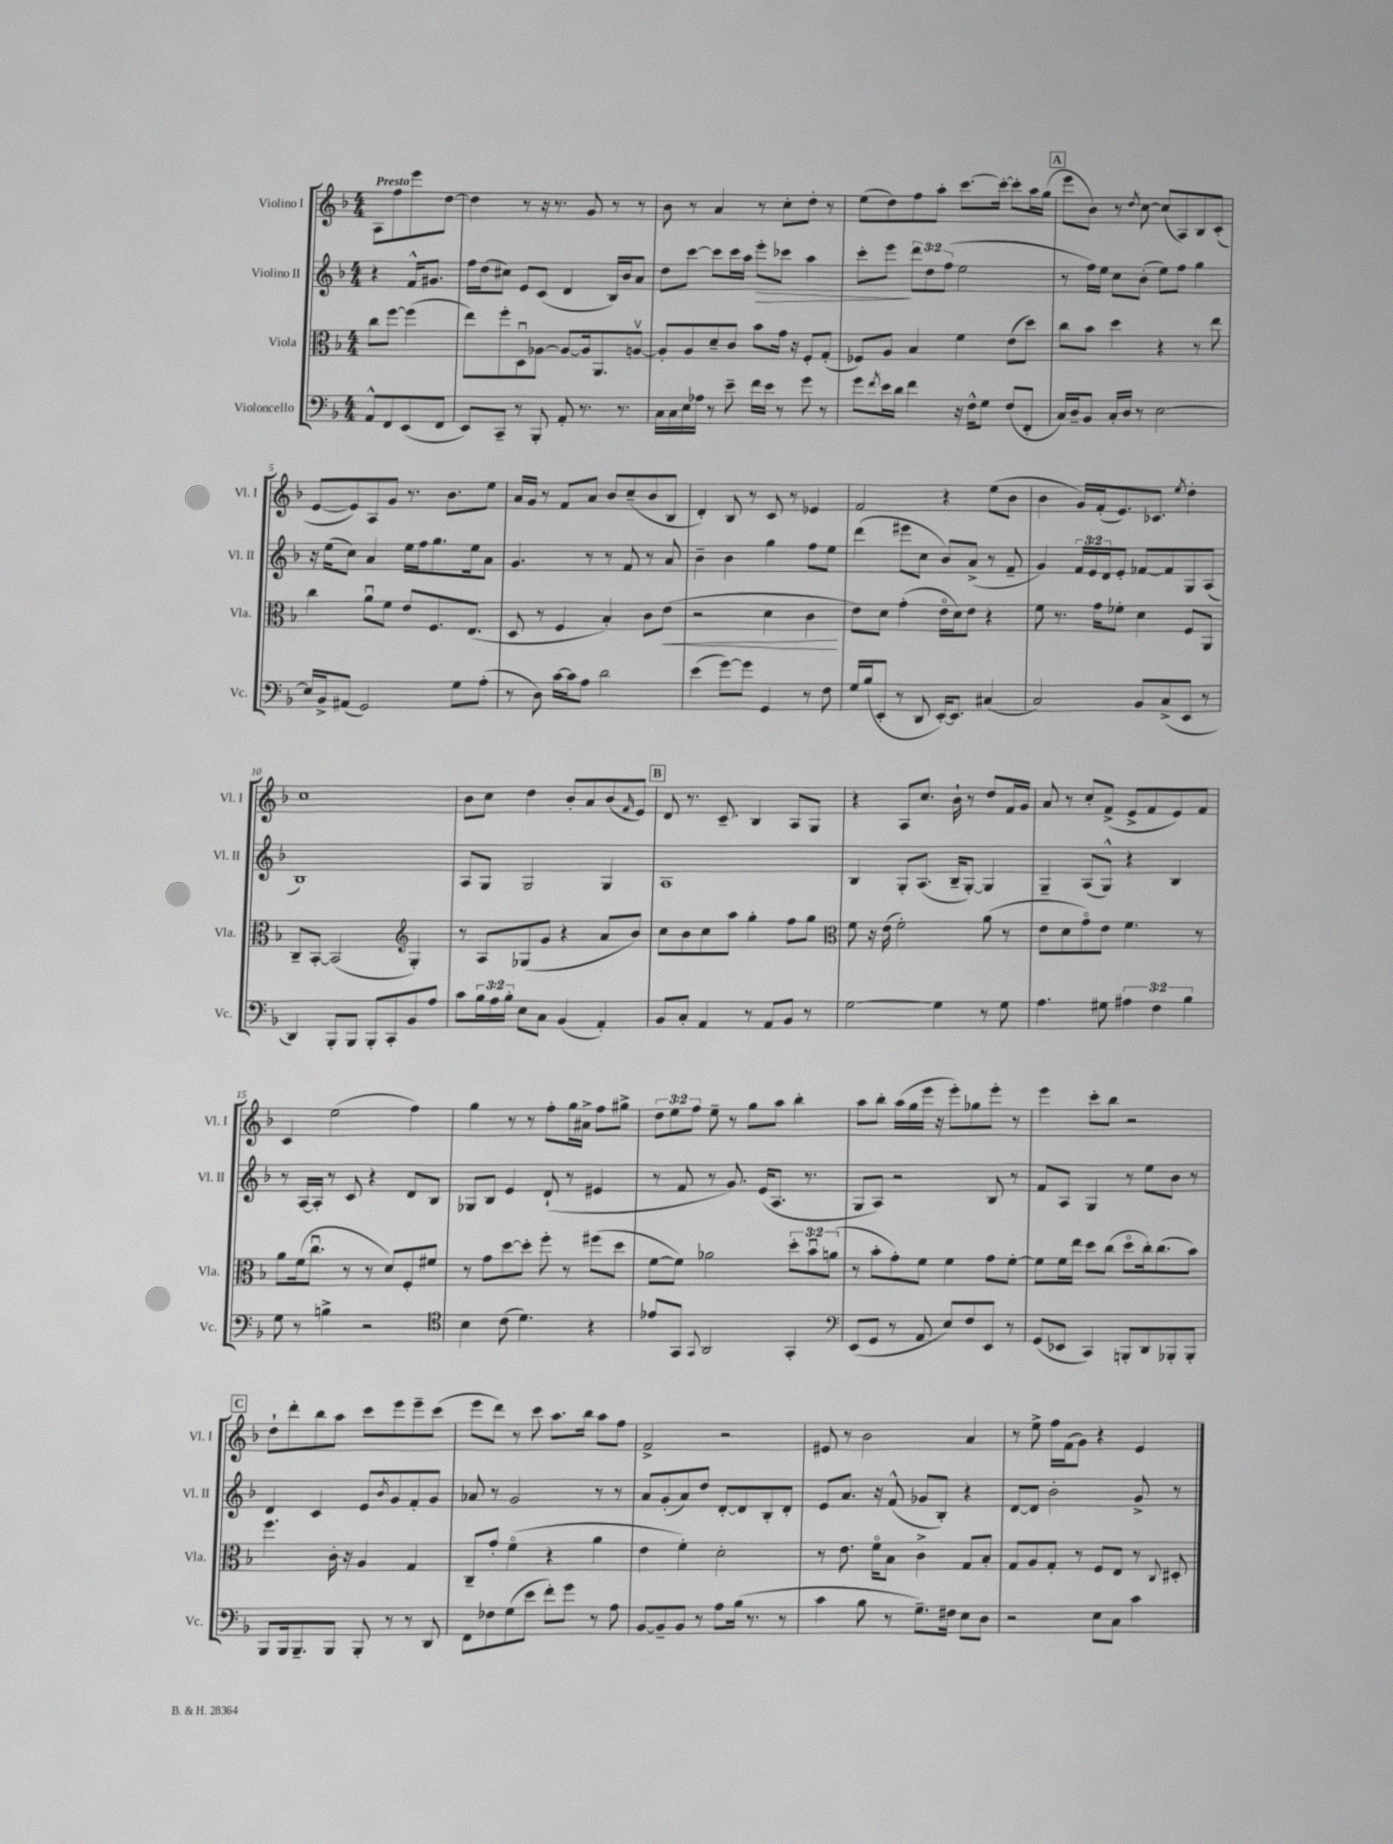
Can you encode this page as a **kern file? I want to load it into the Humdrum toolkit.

**kern	**kern	**dynam	**kern	**dynam	**kern
*part4	*part3	*part3	*part2	*part2	*part1
*staff4	*staff3	*staff3	*staff2	*staff2	*staff1
*I"Violoncello	*I"Viola	*	*I"Violino II	*	*I"Violino I
*I'Vc.	*I'Vla.	*	*I'Vl. II	*	*I'Vl. I
*clefF4	*clefC3	*	*clefG2	*	*clefG2
*k[b-]	*k[b-]	*	*k[b-]	*	*k[b-]
*M4/4	*M4/4	*	*M4/4	*	*M4/4
=	=	=	=	=	=
!	!	!	!	!	!LO:TX:a:B:t=Presto
8AA^^/L	8cc\L	.	4r	.	8A\L
8FF/	[8ff\J	.	.	.	8ff\
(8EE/	(4ff\]	.	16f^^/KL	.	8eee\
.	.	.	8.g#X/J	.	.
8FF/J	.	.	.	.	[8dd\J
=1	=1	=1	=1	=1	=1
8EE/L)	8ee\L)	.	16ff\LL	.	4dd\]
.	.	.	(16dd\J	.	.
8CC~/J	8ff'\	.	8cc#X\J)	.	.
8r	8Du\	.	8e/L	.	8r
8BBB-'/	[8A-X\J	.	(8c/J	.	16r
.	.	.	.	.	8.r
8AA'/	8A-/L_	.	4d/	.	.
8.r	16A-/k]	.	.	.	8g/
.	8.AA/	.	.	.	.
.	.	.	16B-/LL)	.	8r
8.r	.	.	16b-/J	.	.
.	[8Anv/J	.	8a/J	.	8r
=2	=2	=2	=2	=2	=2
16C\LL	8A'/L]	.	8dd\L	.	8b-\
16C\	.	.	.	.	.
16E\	8A/	.	[8ccc\J	.	8r
16A-X\JJ	.	.	.	.	.
8r	8d~/	.	8ccc\L]	.	4a/
8e~\	8c/J	.	16ccc\L	.	.
.	.	.	16aa\JJ	.	.
!	!	!	!	!LO:HP:b	!
16f\LL	8b-\L	.	8eee'\L	>	8r
16e\JJ	.	.	.	.	.
8r	16g\Jk	.	8ccc-X\J	.	8cc'\L
.	16r	.	.	.	.
8g\	8F'/L	.	4aa\	.	8dd'\J
8r	(8G'/J	.	.	.	8r
=3	=3	=3	=3	=3	=3
8g\L	8F-X/L)	.	8ccc'\L	.	(8ee\L
8qf/	.	.	.	.	.
16e\L	8A/J	.	8eee\J	.	8dd\)
16d\JJ	.	.	.	.	.
4f\	4B-/	.	12ddd\L	]	8ff\
.	.	.	12dd\	.	.
.	.	.	.	.	8aa'\J
.	.	.	(12ff\J	.	.
16r	4f\	.	2ee\	.	[8.ccc\L
16F^^\KL	.	.	.	.	.
8G\J	.	.	.	.	.
.	.	.	.	.	16ccc'\Jk_
(8F/L	(8e\L	.	.	.	8ccc'\L]
8FF'/J	8dd\J)	.	.	.	16aa\L
.	.	.	.	.	(16gg\JJ
!!LO:REH:place=s1:t=A
=4	=4	=4	=4	=4	=4
16C/LL)	8cc\L	.	8r	.	8eee\L
16D~/J	.	.	.	.	.
8BB-/J	8b-\J	.	16ff\LL)	.	8b-\J)
.	.	.	16ee\JJ	.	.
16C'/LL	4dd\	.	8cc\L	.	8r
16D/JJ	.	.	.	.	.
.	.	.	.	.	8qdd/
8r	.	.	(8b-'\J	.	[8cc\
[2E\	4r	.	8ee\L)	.	(8cc/L]
.	.	.	8ff\J	.	8A/)
.	8r	.	4gg\	.	8B-/
.	8ee\	.	.	.	(8c'/J
!!LO:LB:g=z
=5	=5	=5	=5	=5	=5
16E/LL]	4cc\	.	16r	.	[8e/L
16BB-^/J	.	.	(16ee\KL	.	.
(8AA#X/J	.	.	8cc\J)	.	8e/])
2GG/)	8au\L	.	4a/	.	8A/
.	8f\J	.	.	.	8g/J
.	8e/L	.	16ee\LL	.	8.r
.	.	.	16ff\J	.	.
.	8.F/	.	8.gg\	.	.
.	.	.	.	.	8.b-\L
8G\L	.	.	.	.	.
.	(8.E/J	.	16ee\k	.	.
(8A'\J	.	.	8a\J	.	8ee\J
=6	=6	=6	=6	=6	=6
8r	8D/	.	4.g/	.	16a/LL
.	.	.	.	.	16g/JJ
8D\)	8r	.	.	.	8r
[16c\LL	4F/	.	.	.	8f/L
16c\J]	.	.	.	.	.
8A\J	.	.	8r	.	8a/J
2d\	4B-'/)	.	8r	.	8b-/L
.	.	.	8f/	.	(8cc~/
.	8c\L	.	8r	.	8b-/
!	!	!LO:HP:b	!	!	!
.	(8e\J	<	8a/	.	8B-/J
=7	=7	=7	=7	=7	=7
(4e\	2r	.	4b-~\	.	4d'/)
[8g\L)	.	.	4b-\	.	8B-/
8g\J]	.	.	.	.	8r
4GG/	4d\	.	4gg\	.	8c/
.	.	.	.	.	8r
8r	4c\	.	8ff\L	.	4e-X/
8F\	.	.	8ee\J	.	.
.	.	[	.	.	.
=8	=8	=8	=8	=8	=8
16G/LL	8e\L)	.	(4ddd\	.	2f/
(16B-/J	.	.	.	.	.
8EE'/J	8d\J	.	.	.	.
8r	(4g'\	.	8eee#X\L	.	.
8DD/	.	.	8cc\J	.	.
[16EE'/KL)	16e\LL	.	8b-/L)	.	4r
8.EE/J]	16d\J)	.	.	.	.
.	8e\J	.	(8a^/J	.	.
(4C#X/	4r	.	8r	.	(8ee\L
.	.	.	8f~/	.	8b-\J
=9	=9	=9	=9	=9	=9
2C/)	8f\	.	4g/)	.	4b-\
.	8.r	.	.	.	.
.	.	.	24f/LL	.	16g/LL)
.	.	.	24e/	.	.
.	16g\KL	.	.	.	(16f'/J
.	.	.	24d/J	.	.
.	8f-X'\J	.	8e'/J	.	8.e/)
8BB-/L	4d\	.	[8f-X/L	.	.
.	.	.	.	.	8.c-X/J
(8C^/	.	.	8f-/]	.	.
.	.	.	.	.	8qee/
8EE/J	8F/L	.	8G/	.	4dd'\
8r	8AA/J	.	(8A/J	.	.
!!LO:LB:g=z
=10	=10	=10	=10	=10	=10
4DD/)	8C~/L	.	1B-)	.	1cc
.	[8BB-'/J	.	.	.	.
8BBB-'/L	(2BB-/]	.	.	.	.
8BBB-/J	.	.	.	.	.
8BBB-'/L	.	.	.	.	.
8CC'/	.	.	.	.	.
*	*clefG2	*	*	*	*
8BB-/	4G'/)	.	.	.	.
8A/J	.	.	.	.	.
=11	=11	=11	=11	=11	=11
8c\L	8r	.	8A/L	.	8b-\L
24B-\L	8A/L	.	8G/J	.	8cc\J
24A\	.	.	.	.	.
24B-'\JJ	.	.	.	.	.
8E\L	(8G-X/	.	2G/	.	4dd\
8C\J	8g/J	.	.	.	.
(4BB-/	4r	.	.	.	8b-'/L
.	.	.	.	.	8a/
4AA'/)	8a/L	.	4G/	.	(8b-/
.	.	.	.	.	16qqf/
.	8b-/J)	.	.	.	8e/J)
!!LO:REH:place=s1:t=B
=12	=12	=12	=12	=12	=12
8BB-/L	8cc\L	.	1A	.	8d/
8C'/J	8b-\	.	.	.	8.r
4AA/	8cc\	.	.	.	.
.	.	.	.	.	8.c~/
.	8aa\J	.	.	.	.
8r	4gg'\	.	.	.	4B-/
8AA/L	.	.	.	.	.
8BB-/J	8ff\L	.	.	.	8A/L
8r	8gg\J	.	.	.	8G/J
=13	=13	=13	=13	=13	=13
*	*clefC3	*	*	*	*
[2G\	8f\	.	4B-/	.	4r
.	16r	.	.	.	.
.	(16e\	.	.	.	.
.	2f'\)	.	8G'/L	.	8A/L
.	.	.	(8.A/J	.	8.cc/J
4G\]	.	.	.	.	.
.	.	.	16B-~/KL	.	16b-`\
.	.	.	[8G'/J)	.	8r
8r	(8a\	.	4G/]	.	8dd/L
8G\	8r	.	.	.	16f/L
.	.	.	.	.	16g/JJ
=14	=14	=14	=14	=14	=14
4.A\	8e\L	.	4G~/	.	8a/
.	8d\	.	.	.	8r
.	8g\)	.	(8A/L	.	8cc'/L
8G#X\	8e\J	.	8G^^/J)	.	(8f^/J
6A#X\	4.f\	.	4r	.	8e^/L
.	.	.	.	.	8f/
6F\	.	.	.	.	.
.	.	.	4B-/	.	8e/)
6B-\	.	.	.	.	.
.	8r	.	.	.	8f/J
!!LO:LB:g=z
=15	=15	=15	=15	=15	=15
8G\	8a\L	.	8r	.	4c/
8r	(16f\k	.	[16A/LL	.	.
.	8.ccu\J	.	16A'/JJ]	.	.
4Bn^\	.	.	8r	.	(2ee\
.	8r	.	8c/	.	.
2r	8r	.	4r	.	.
.	8d/L)	.	.	.	.
.	8F'/	.	8d/L	.	4ff\)
.	8f#X/J	.	8B-/J	.	.
=16	=16	=16	=16	=16	=16
*clefC4	*	*	*	*	*
4B-\	8r	.	8G-X/L	.	4gg\
.	8g\L	.	8B-/J	.	.
(8c\	[8dd\	.	4e/	.	8r
4.d\)	8dd'\J]	.	.	.	8r
.	8ff'\	.	(8d`/	.	8ff'\L
.	8r	.	8r	.	16gg\L
.	.	.	.	.	16a#X^\JJ
4r	(8ff#X\L	.	4e#X/	.	8ff\L
.	8dd\J	.	.	.	8gg#X^\J
=17	=17	=17	=17	=17	=17
8e-X/L	[8f\L	.	8r	.	12dd\L
.	.	.	.	.	12ee\
8GG/J	8f\J])	.	8f/	.	.
.	.	.	.	.	12ff\J
8qqGG/	.	.	.	.	.
2AA/	2a-X\	.	8r	.	8ee~\
.	.	.	8.g/)	.	8r
.	.	.	.	.	8gg\L
.	.	.	(16e/KL	.	.
.	.	.	8.A/J	.	8aa\J
4GG'/	12dd'\L	.	.	.	4bb-'\
.	.	.	8.r	.	.
.	12b-u\	.	.	.	.
.	(12an\J	.	.	.	.
=18	=18	=18	=18	=18	=18
*clefF4	*	*	*	*	*
(8EE/L	8r	.	8G/L	.	8aa\L
8GG/J	8b-'\L	.	8A/J)	.	8bb-'\J
8r	8g'\)	.	2r	.	(16aa\LL
.	.	.	.	.	16gg\
8AA/	8f\J	.	.	.	16eee\JJ
.	.	.	.	.	16r
8E/L)	4f\	.	.	.	8eee'\L)
8F/	.	.	.	.	8gg-X\
8EE/J	8g\L	.	8B-/	.	8eee'\J
8r	[8f'\J	.	8r	.	8r
=19	=19	=19	=19	=19	=19
(8GG/L	8f\L]	.	8f/L	.	4eee\
8EE-X/J	16f\L	.	8A/J	.	.
.	16ee\JJ	.	.	.	.
4CC/)	8dd\L	.	4G/	.	8ccc'\L
.	(8cc\J	.	.	.	8bb-\J
8BBBn'/L	8dd\L	.	8r	.	2r
8DD/	16cc'\k)	.	8ee\L	.	.
.	(8.cc\	.	.	.	.
8BBB-X'/	.	.	8b-\J	.	.
8BBB-'/J	8b-\J)	.	8r	.	.
!!LO:LB:g=z
!!LO:REH:place=s1:t=C
=20	=20	=20	=20	=20	=20
8BBB-/L	4.ff\	.	4d/	.	8dd`\L
16BBB-/k	.	.	.	.	8ddd'\
8.BBB-~/	.	.	.	.	.
.	.	.	4c/	.	8bb-\
8BBB-/J	16c'\	.	.	.	8aa\J
.	16r	.	.	.	.
8BBB-'/	4A/	.	8e/L	.	8ccc\L
.	.	.	8qb-/	.	.
8r	.	.	8g/	.	8eee\
8r	4G/	.	8f'/	.	8eee~\
8DD/	.	.	8g/J	.	(8ccc\J
=21	=21	=21	=21	=21	=21
8FF\L	8C~/L	.	8a-X/	.	8eee\L
8F-X\	8g'/J	.	8r	.	8ddd\J)
(8G\	(4f\	.	2g/	.	8r
8e\J	.	.	.	.	8ccc\
8f'\L)	4r	.	.	.	8.aa\L
8g\J	.	.	.	.	.
.	.	.	.	.	16bb-\Jk
8r	4a\	.	8r	.	8aa\L
8A\	.	.	8r	.	8ff\J
=22	=22	=22	=22	=22	=22
[8BB-/L	4e\	.	8a/L	.	2f^/
8BB-~/]	.	.	(8g'/	.	.
8BB-/J	4f'\)	.	8a/)	.	.
8r	.	.	8dd/J	.	.
8A\L	2d'\	.	[8d'/L	.	2r
(16B-\Jk	.	.	8d/]	.	.
8.r	.	.	.	.	.
.	.	.	8B-'/	.	.
8r	.	.	8d'/J	.	.
=23	=23	=23	=23	=23	=23
4c\	8r	.	8e/L	.	8e#X/
.	8.e\	.	8.a/J	.	8r
8B-\	.	.	.	.	2b-\
.	16f\KL	.	16r	.	.
8r	8B-\J	.	(8f^^/	.	.
8.G~\L)	4c^\	.	8g-X/L	.	.
.	.	.	8B-'/J)	.	.
16F#X\Jk	.	.	.	.	.
8E\L	8G/L	.	4r	.	4a/
8D\J	8B-'/J	.	.	.	.
=24	=24	=24	=24	=24	=24
2r	8G/L	.	[8d/L	.	8r
.	8A/	.	8d/J]	.	8ee^\
.	8G'/J	.	2b-'\	.	16ff\LL
.	.	.	.	.	(16f\J
.	8r	.	.	.	8g\J)
8E\L	8F/L	.	.	.	4r
8C\J	8E/J	.	.	.	.
4c\	8r	.	8g^/	.	4e/
.	8qqC/	.	.	.	.
.	8D#X'/	.	8r	.	.
==	==	==	==	==	==
*-	*-	*-	*-	*-	*-
